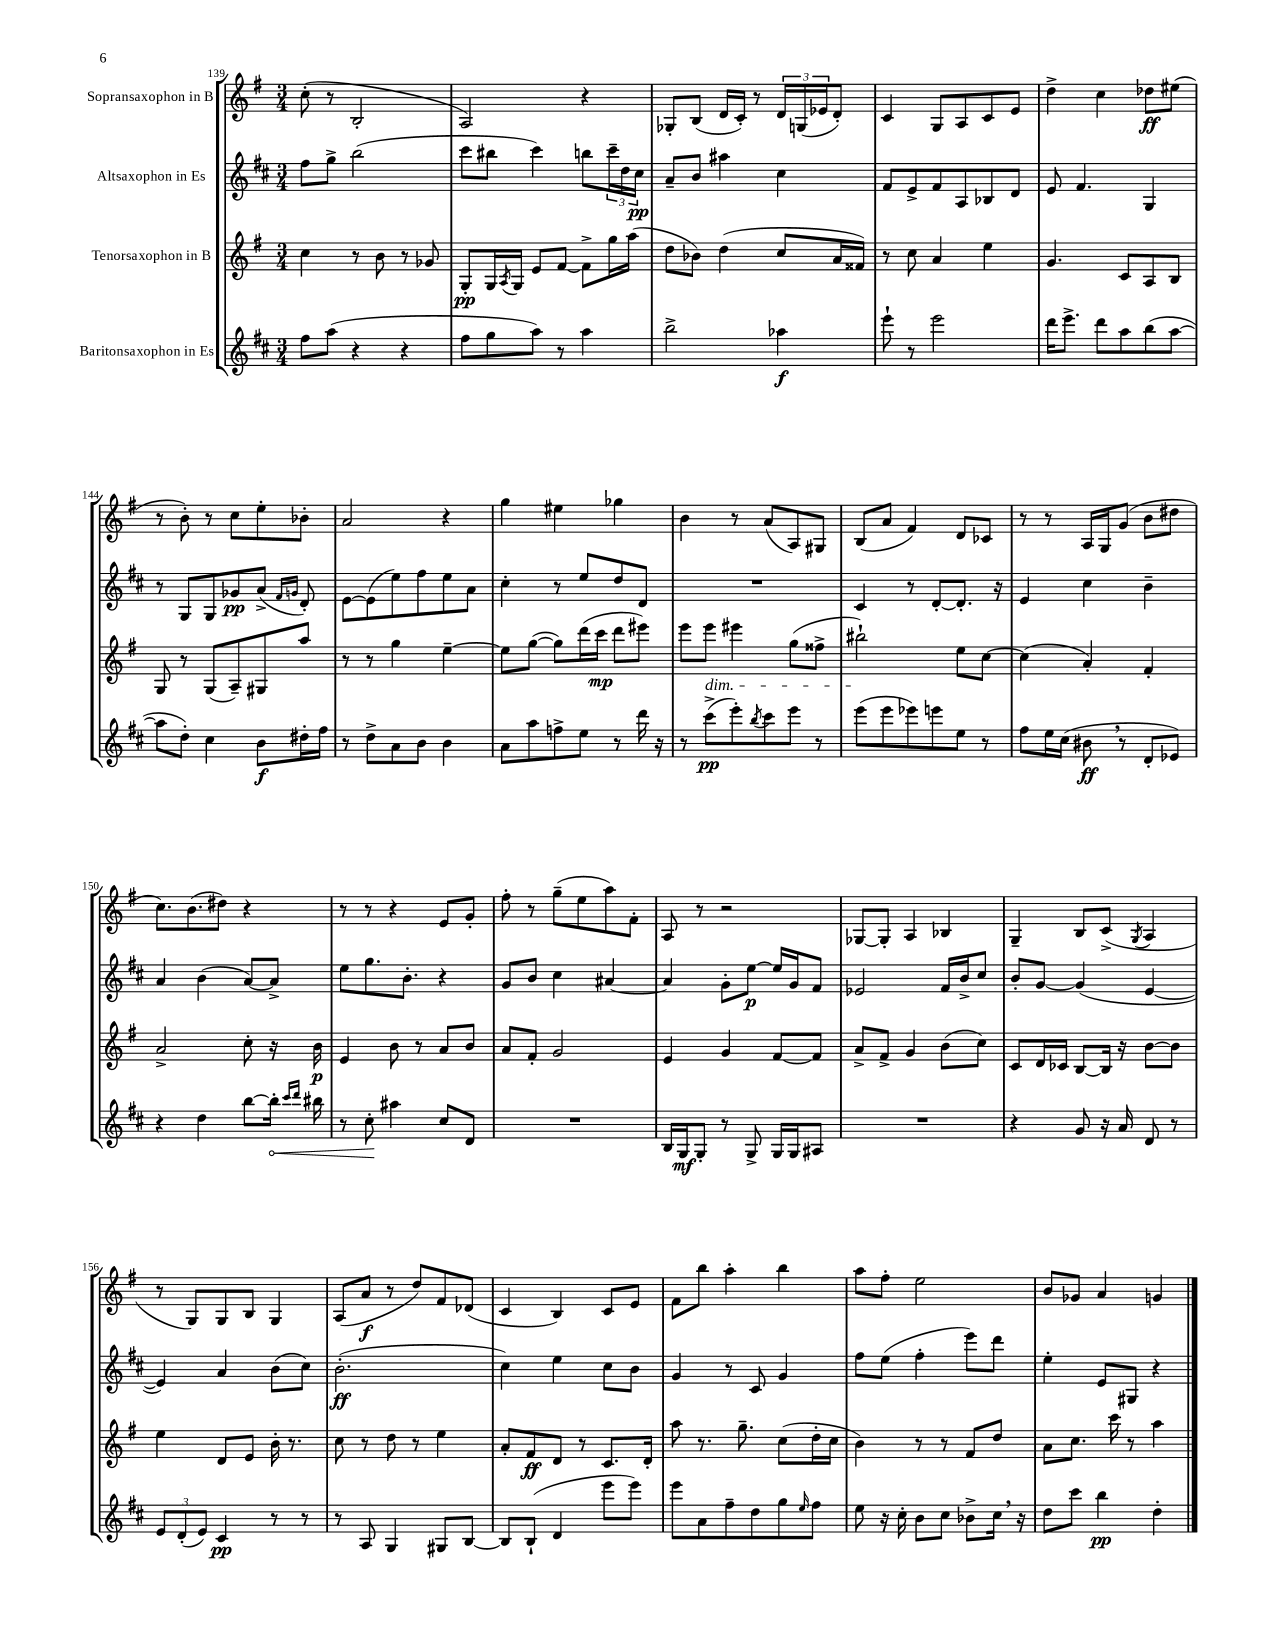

**kern	**dynam	**kern	**dynam	**kern	**dynam	**kern	**dynam
*part4	*part4	*part3	*part3	*part2	*part2	*part1	*part1
*staff4	*staff4	*staff3	*staff3	*staff2	*staff2	*staff1	*staff1
*I"Baritonsaxophon in Es	*	*I"Tenorsaxophon in B	*	*I"Altsaxophon in Es	*	*I"Sopransaxophon in B	*
*clefG2	*	*clefG2	*	*clefG2	*	*clefG2	*
*k[f#c#]	*	*k[f#]	*	*k[f#c#]	*	*k[f#]	*
*M3/4	*	*M3/4	*	*M3/4	*	*M3/4	*
=139	=139	=139	=139	=139	=139	=139	=139
8ff#\L	.	4cc\	.	8ff#\L	.	(8cc'\	.
(8aa\J	.	.	.	8gg^\J	.	8r	.
4r	.	8r	.	(2bb\	.	2B'/	.
.	.	8b\	.	.	.	.	.
4r	.	8r	.	.	.	.	.
.	.	8g-X/	.	.	.	.	.
=140	=140	=140	=140	=140	=140	=140	=140
8ff#\L	.	8G'/L	pp	8ccc#\L	.	2A/)	.
8gg\	.	16G/L	.	8bb#X\J	.	.	.
.	.	8qA/	.	.	.	.	.
.	.	16G/JJ	.	.	.	.	.
8aa\J)	.	8e/L	.	4ccc#\)	.	.	.
8r	.	[8f#/J	.	.	.	.	.
4aa\	.	8f#^\L]	.	8bbn\L	.	4r	.
.	.	16gg\L	.	24ccc#~\L	.	.	.
.	.	.	.	24dd\	.	.	.
.	.	(16aa\JJ	.	.	.	.	.
.	.	.	.	24cc#\JJ	pp	.	.
=141	=141	=141	=141	=141	=141	=141	=141
2bb^\	.	8dd\L	.	8a~/L	.	8G-X'/L	.
.	.	8b-X\J)	.	8b/J	.	(8B/J	.
.	.	(4dd\	.	4aa#X\	.	16d/LL	.
.	.	.	.	.	.	16c'/JJ)	.
.	.	.	.	.	.	8r	.
4aa-X\	f	8cc/L	.	4cc#\	.	24d/LL	.
.	.	.	.	.	.	(24Gn/	.
.	.	.	.	.	.	24e-X/J	.
.	.	16a/L	.	.	.	8d'/J)	.
.	.	16f##X/JJ)	.	.	.	.	.
=142	=142	=142	=142	=142	=142	=142	=142
8eee`\	.	8r	.	8f#/L	.	4c/	.
8r	.	8cc\	.	8e^/	.	.	.
2eee\	.	4a/	.	8f#/	.	8G/L	.
.	.	.	.	8A/	.	8A/	.
.	.	4ee\	.	8B-X/	.	8c/	.
.	.	.	.	8d/J	.	8e/J	.
=143	=143	=143	=143	=143	=143	=143	=143
16ddd\KL	.	4.g/	.	8e/	.	4dd^\	.
8.eee^\J	.	.	.	.	.	.	.
.	.	.	.	4.f#/	.	.	.
8ddd\L	.	.	.	.	.	4cc\	.
8aa\	.	8c/L	.	.	.	.	.
(8bb\	.	8A/	.	4G/	.	8dd-X\L	ff
[8aa\J	.	8B/J	.	.	.	(8ee#X\J	.
!!LO:LB:g=z
=144	=144	=144	=144	=144	=144	=144	=144
8aa\L]	.	8G/	.	8r	.	8r	.
8dd'\J)	.	8r	.	8G/L	.	8b'\)	.
4cc#\	.	(8G/L	.	8G/	.	8r	.
.	.	8A~/)	.	8g-X/	pp	8cc\L	.
8b\L	f	8G#X/	.	(8a^/J	.	8ee'\	.
.	.	.	.	16qqf#/LL	.	.	.
.	.	.	.	16qqgn/JJ	.	.	.
16dd#X'\L	.	8aa/J	.	8d'/)	.	8b-X'\J	.
16ff#\JJ	.	.	.	.	.	.	.
=145	=145	=145	=145	=145	=145	=145	=145
8r	.	8r	.	[8e\L	.	2a/	.
8dd^\L	.	8r	.	(8e\]	.	.	.
8a\	.	4gg\	.	8ee\)	.	.	.
8b\J	.	.	.	8ff#\	.	.	.
4b\	.	[4ee~\	.	8ee\	.	4r	.
.	.	.	.	8a\J	.	.	.
=146	=146	=146	=146	=146	=146	=146	=146
8a\L	.	8ee\L]	.	4cc#'\	.	4gg\	.
8aa\	.	([8gg\J	.	.	.	.	.
8ffn^\	.	8gg\L])	.	8r	.	4ee#X\	.
8ee\J	.	(16ddd\L	.	8ee/L	.	.	.
.	.	16ccc\JJ	mp	.	.	.	.
8r	.	8ddd\L	.	8dd/	.	4gg-X\	.
16ddd\	.	8eee#X\J)	.	8d/J	.	.	.
16r	.	.	.	.	.	.	.
=147	=147	=147	=147	=147	=147	=147	=147
8r	.	8eee\L	.	2.r	.	4b\	.
!	!	!LO:TX:b:i:t=dim.	!	!	!	!	!
(8ccc#^\L	pp	8eee\J	.	.	.	.	.
8eee'\)	.	4eee#X\	.	.	.	8r	.
8qbb/	.	.	.	.	.	.	.
8ccc#\	.	.	.	.	.	(8a/L	.
8eee\J	.	(8gg\L	.	.	.	8A/)	.
8r	.	8ff##X^\J	.	.	.	8G#X/J	.
=148	=148	=148	=148	=148	=148	=148	=148
(8eee\L	.	2bb#X`\)	.	4c#/	.	(8B/L	.
8eee\	.	.	.	.	.	8a/J	.
8eee-X\)	.	.	.	8r	.	4f#/)	.
8eeen\	.	.	.	[8d'/L	.	.	.
8ee\J	.	8ee\L	.	8.d'/J]	.	8d/L	.
8r	.	[8cc\J	.	.	.	8c-X/J	.
.	.	.	.	16r	.	.	.
=149	=149	=149	=149	=149	=149	=149	=149
8ff#\L	.	(4cc\]	.	4e/	.	8r	.
16ee\L	.	.	.	.	.	8r	.
(16cc#\JJ	.	.	.	.	.	.	.
8b#X,\	ff	4a'/)	.	4cc#\	.	16A/LL	.
.	.	.	.	.	.	16G/J	.
8r	.	.	.	.	.	(8g/J	.
8d'/L	.	4f#'/	.	4b~\	.	8b\L	.
8e-X/J)	.	.	.	.	.	8dd#X\J	.
!!LO:LB:g=z
=150	=150	=150	=150	=150	=150	=150	=150
4r	.	2a^/	.	4a/	.	8.cc\L)	.
.	.	.	.	.	.	(8.b\	.
4dd\	.	.	.	(4b\	.	.	.
.	.	.	.	.	.	8dd#X\J)	.
[8bb\L	.	8cc'\	.	[8a/L)	.	4r	.
!	!LO:HP:b	!	!	!	!	!	!
16bb'\Jk]	<	16r	.	8a^/J]	.	.	.
16qqccc#/LL	.	.	.	.	.	.	.
16qqddd/JJ	.	.	.	.	.	.	.
16bb#X\	.	16b\	p	.	.	.	.
=151	=151	=151	=151	=151	=151	=151	=151
8r	.	4e/	.	8ee\L	.	8r	.
8cc#'\	.	.	.	8.gg\	.	8r	.
4aa#X\	[	8b\	.	.	.	4r	.
.	.	.	.	8.b'\J	.	.	.
.	.	8r	.	.	.	.	.
8cc#/L	.	8a/L	.	4r	.	8e/L	.
8d/J	.	8b/J	.	.	.	8g'/J	.
=152	=152	=152	=152	=152	=152	=152	=152
2.r	.	8a/L	.	8g/L	.	8ff#'\	.
.	.	8f#'/J	.	8b/J	.	8r	.
.	.	2g/	.	4cc#\	.	(8gg~\L	.
.	.	.	.	.	.	8ee\	.
.	.	.	.	[4a#X/	.	8aa\)	.
.	.	.	.	.	.	8f#'\J	.
=153	=153	=153	=153	=153	=153	=153	=153
16B/LL	.	4e/	.	4a#/]	.	8A/	.
16G/J	mf	.	.	.	.	.	.
8G'/J	.	.	.	.	.	8r	.
8r	.	4g/	.	8g'\L	.	2r	.
8G^/	.	.	.	[8ee\J	p	.	.
16G/LL	.	[8f#/L	.	16ee/LL]	.	.	.
16G/J	.	.	.	16g/J	.	.	.
8A#X/J	.	8f#/J]	.	8f#/J	.	.	.
=154	=154	=154	=154	=154	=154	=154	=154
2.r	.	8a^/L	.	2e-X/	.	[8G-X/L	.
.	.	8f#^/J	.	.	.	8G-'/J]	.
.	.	4g/	.	.	.	4A/	.
.	.	(8b\L	.	16f#/LL	.	4B-X/	.
.	.	.	.	16b^/J	.	.	.
.	.	8cc\J)	.	8cc#/J	.	.	.
=155	=155	=155	=155	=155	=155	=155	=155
4r	.	8c/L	.	8b'/L	.	4G~/	.
.	.	16d/L	.	[8g/J	.	.	.
.	.	16c-X/JJ	.	.	.	.	.
8g/	.	[8B/L	.	(4g/]	.	8B/L	.
16r	.	16B/Jk]	.	.	.	(8c^/J	.
16a/	.	16r	.	.	.	.	.
.	.	.	.	.	.	8qG/	.
8d/	.	[8b\L	.	[4e/	.	4A/	.
8r	.	8b\J]	.	.	.	.	.
!!LO:LB:g=z
=156	=156	=156	=156	=156	=156	=156	=156
12e/L	.	4ee\	.	4e/])	.	8r	.
(12d'/	.	.	.	.	.	.	.
.	.	.	.	.	.	8G/L)	.
12e/J)	.	.	.	.	.	.	.
4c#/	pp	8d/L	.	4a/	.	8G/	.
.	.	8e/J	.	.	.	8B/J	.
8r	.	16b'\	.	(8b\L	.	4G/	.
.	.	8.r	.	.	.	.	.
8r	.	.	.	8cc#\J)	.	.	.
=157	=157	=157	=157	=157	=157	=157	=157
8r	.	8cc\	.	(2.b'\	ff	(8A/L	.
8A/	.	8r	.	.	.	8a/J	f
4G/	.	8dd\	.	.	.	8r	.
.	.	8r	.	.	.	8dd/L)	.
8G#X/L	.	4ee\	.	.	.	8f#/	.
[8B/J	.	.	.	.	.	(8d-X/J	.
=158	=158	=158	=158	=158	=158	=158	=158
8B/L]	.	8a'/L	.	4cc#\)	.	4c/	.
(8B`/J	.	8f#/	ff	.	.	.	.
4d/	.	8d/J	.	4ee\	.	4B/)	.
.	.	8r	.	.	.	.	.
8eee\L	.	8.c/L	.	8cc#\L	.	8c/L	.
8eee\J)	.	.	.	8b\J	.	8e/J	.
.	.	16d'/Jk	.	.	.	.	.
=159	=159	=159	=159	=159	=159	=159	=159
8eee\L	.	8aa\	.	4g/	.	8f#\L	.
8a\	.	8.r	.	.	.	8bb\J	.
8ff#~\	.	.	.	8r	.	4aa'\	.
.	.	8.gg~\	.	.	.	.	.
8dd\	.	.	.	8c#/	.	.	.
8gg\	.	(8cc\L	.	4g/	.	4bb\	.
16qqee/	.	.	.	.	.	.	.
8ff#\J	.	16dd'\L	.	.	.	.	.
.	.	16cc\JJ	.	.	.	.	.
=160	=160	=160	=160	=160	=160	=160	=160
8ee\	.	4b\)	.	8ff#\L	.	8aa\L	.
16r	.	.	.	(8ee\J	.	8ff#'\J	.
16cc#'\	.	.	.	.	.	.	.
8b\L	.	8r	.	4ff#'\	.	2ee\	.
8cc#\J	.	8r	.	.	.	.	.
8b-X^\L	.	8f#/L	.	8eee\L)	.	.	.
16cc#,\Jk	.	8dd/J	.	8ddd\J	.	.	.
16r	.	.	.	.	.	.	.
=161	=161	=161	=161	=161	=161	=161	=161
8dd\L	.	8a\L	.	4ee'\	.	8b/L	.
8ccc#\J	.	8.cc\J	.	.	.	8g-X/J	.
4bb\	pp	.	.	8e/L	.	4a/	.
.	.	16ccc\	.	.	.	.	.
.	.	8r	.	8G#X/J	.	.	.
4dd'\	.	4aa\	.	4r	.	4gn/	.
==	==	==	==	==	==	==	==
*-	*-	*-	*-	*-	*-	*-	*-
